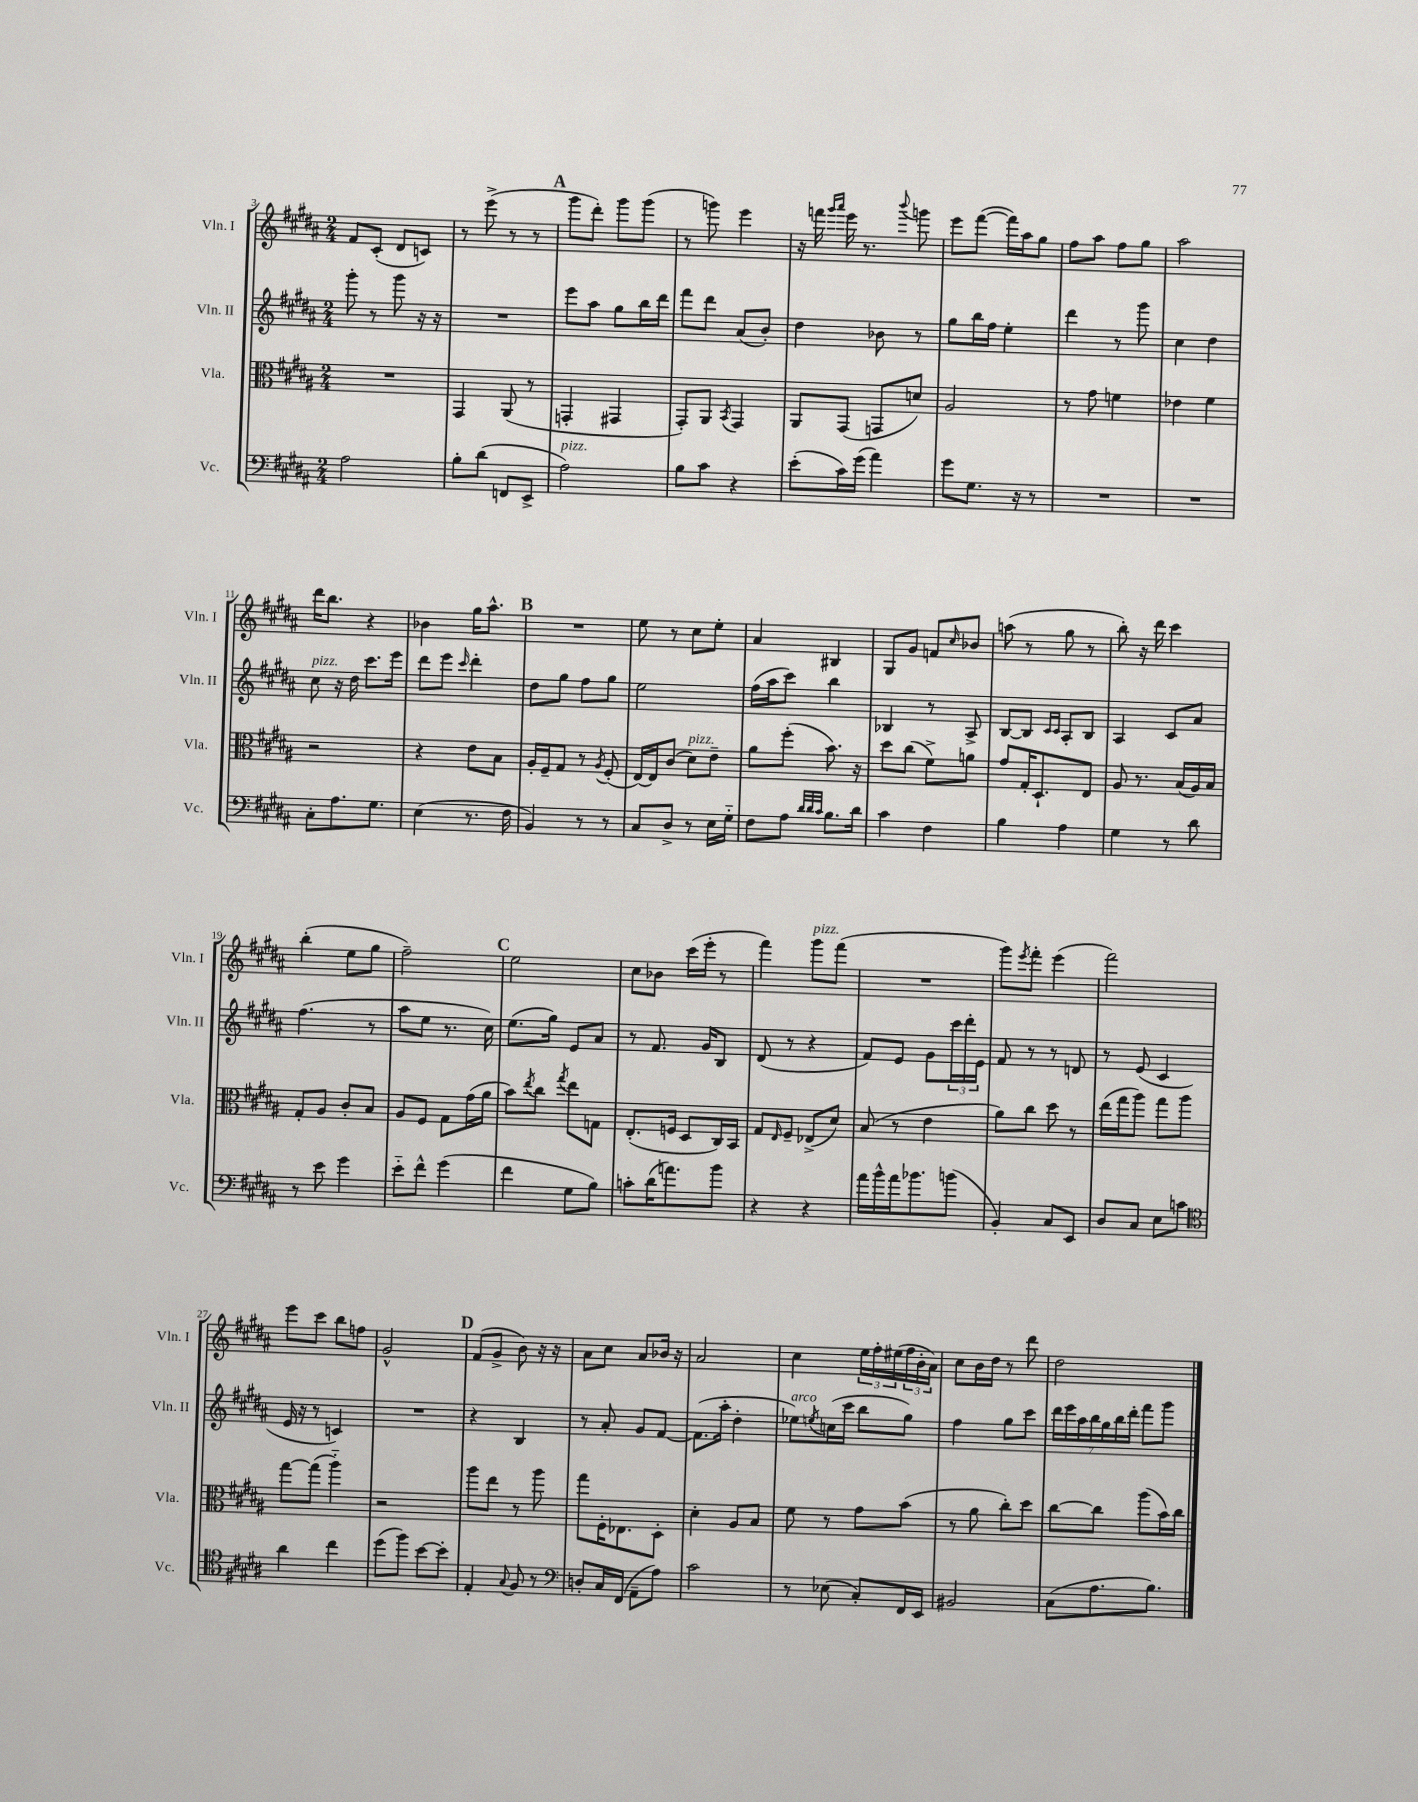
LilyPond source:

<<
\new StaffGroup <<
\new Staff = "s0" \with { instrumentName = "Vln. I" shortInstrumentName = "Vln. I" } {
    \clef treble \key b \major \numericTimeSignature \time 2/4
    fis'8 cis'8-.( dis'8 c'8) |
    r8 e'''8->( r8 r8 |
    \mark \markup { \bold "A" } gis'''8 dis'''8-.) gis'''8 gis'''8( |
    r8 g'''8) e'''4 |
    r16 f'''16 \grace { gis'''16 ais'''16 } e'''16 r8. \appoggiatura { b'''8 } g'''8 |
    e'''8 fis'''8~( fis'''16) ais''16 gis''8 |
    fis''8 ais''8 fis''8 gis''8 |
    ais''2 |
    dis'''16 b''8. r4 |
    bes'4 gis''16 ais''8.-^ |
    \mark \markup { \bold "B" } R2 |
    e''8 r8 cis''8 e''8-. |
    ais'4 bis4 |
    gis8 gis'8 f'8 \grace { cis''16 } bes'8 |
    a''8( r8 gis''8 r8 |
    b''8-.) r16 dis'''16 cis'''4 |
    b''4-.( e''8 gis''8 |
    fis''2--) |
    \mark \markup { \bold "C" } e''2 |
    cis''8 bes'8 cis'''16( e'''16-. r8 |
    fis'''4) gis'''8^\markup { \italic "pizz." } fis'''8( |
    R2 |
    gis'''8) \acciaccatura { e'''8 } fis'''8-. e'''4( |
    fis'''2) |
    e'''8 cis'''8 b''8 f''8 |
    gis'2-^ |
    \mark \markup { \bold "D" } fis'8( gis'8-> b'8) r16 r16 |
    ais'8 cis''8 ais'8 bes'16 r16 |
    ais'2 |
    cis''4 \tuplet 3/2 { e''16 fis''16-. eis''16( } \tuplet 3/2 { fis''16 b'16-. ais'16) } |
    cis''8 b'16 dis''16 r8 dis'''8 |
    dis''2 \bar "|." |
}
\new Staff = "s1" \with { instrumentName = "Vln. II" shortInstrumentName = "Vln. II" } {
    \clef treble \key b \major \numericTimeSignature \time 2/4
    gis'''8-. r8 gis'''8 r16 r16 |
    R2 |
    \mark \markup { \bold "A" } e'''8 ais''8 gis''8 b''16 dis'''16 |
    fis'''8 dis'''8 ais'8( b'8-.) |
    dis''4 bes'8 r8 |
    gis''8 b''16 fis''16 e''4-. |
    dis'''4 r8 gis'''8 |
    cis''4 dis''4 |
    cis''8^\markup { \italic "pizz." } r16 dis''16 cis'''8. e'''16 |
    dis'''8 e'''8 \grace { cis'''16 } dis'''4-. |
    \mark \markup { \bold "B" } dis''8 gis''8 fis''8 gis''8 |
    e''2 |
    fis''16( ais''16 cis'''8) b''4 |
    bes4 r8 ais8-> |
    b8~ b8 \grace { cis'16 cis'16 } ais8-. b8 |
    ais4 cis'8 ais'8 |
    fis''4.( r8 |
    ais''8 e''8 r8. cis''16) |
    \mark \markup { \bold "C" } e''8.( gis''16) e'8 ais'8 |
    r8 fis'8. gis'16 b8 |
    dis'8( r8 r4 |
    fis'8) e'8 gis'8 \tuplet 3/2 { cis'''16 dis'''16-. e'16 } |
    fis'8 r8 r8 d'8 |
    r8 e'8( cis'4 |
    e'16 r16 r8 c'4) |
    R2 |
    \mark \markup { \bold "D" } r4 b4 |
    r8 ais'8-. gis'8 fis'8~ |
    fis'8.( ais''16-. dis''4-. |
    ees''8^\markup { \italic "arco" }) \acciaccatura { e''8 } c''16( cis'''16 b''8 gis''8) |
    fis''4 gis''8 cis'''8 |
    \tuplet 7/4 { dis'''16 e'''16 ais''16 b''16 gis''16 b''16 dis'''16-. } fis'''8 gis'''8 \bar "|." |
}
\new Staff = "s2" \with { instrumentName = "Vla." shortInstrumentName = "Vla." } {
    \clef alto \key b \major \numericTimeSignature \time 2/4
    R2 |
    gis,4 ais,8( r8 |
    \mark \markup { \bold "A" } g,4-. gis,4 |
    gis,8-.) ais,8 \acciaccatura { b,8 } gis,4 |
    ais,8 gis,8( g,8 d'8) |
    ais2 |
    r8 gis'8 f'4 |
    ees'4 fis'4 |
    r2 |
    r4 e'8 b8 |
    \mark \markup { \bold "B" } ais16-. fis16-- gis8 r8 \acciaccatura { ais8 } fis8-.( |
    e16~) e16 cis'8( dis'8^\markup { \italic "pizz." }) e'8-- |
    ais'8 fis''8-.( b'8.) r16 |
    dis''8 cis''8( fis'8->) a'8 |
    gis'8 gis16-. dis8.-! e8 |
    ais8 r8. b16( ais16) b16 |
    gis8-. ais8 cis'8-. b8 |
    ais8 fis8 gis8 gis'16( ais'16 |
    \mark \markup { \bold "C" } b'8) \acciaccatura { e''8 } cis''8 \acciaccatura { gis''8 } e''8 g8 |
    e8.-.( f16 dis8 cis16) b,16 |
    gis8 \grace { e16 } fis8-- ees8->( dis'8) |
    b8( r8 e'4 |
    ais'8) cis''8 dis''8 r8 |
    e''16( gis''16 ais''8) gis''8 ais''8 |
    gis''8~ gis''8( ais''4-_) |
    r2 |
    \mark \markup { \bold "D" } ais''8 e''8 r8 ais''8 |
    gis''8 fis16-. ees8. dis8-. |
    dis'4-. ais8 b8 |
    fis'8 r8 gis'8 b'8( |
    r8 ais'8 cis''8-.) dis''8 |
    cis''8~ cis''8 ais''8( b'16) cis''16 \bar "|." |
}
\new Staff = "s3" \with { instrumentName = "Vc." shortInstrumentName = "Vc." } {
    \clef bass \key b \major \numericTimeSignature \time 2/4
    ais2 |
    b8-. dis'8( f,8 e,8-> |
    \mark \markup { \bold "A" } ais2^\markup { \italic "pizz." }) |
    b8 cis'8 r4 |
    e'8-.( cis'16) gis'16( ais'4) |
    gis'8 gis8. r16 r8 |
    R2 |
    R2 |
    cis8-. ais8. gis8. |
    e4( r8. fis16 |
    \mark \markup { \bold "B" } b,4) r8 r8 |
    cis8 dis8-> r8 e16 gis16-_ |
    fis8 ais8 \grace { dis'32 dis'32 cis'32 } b8. dis'16 |
    cis'4 fis4 |
    b4 ais4 |
    gis4 r8 dis'8 |
    r8 e'8 gis'4 |
    e'8-_ fis'8-^ gis'4( |
    \mark \markup { \bold "C" } fis'4 gis8 b8) |
    c'8-. dis'16( a'8.) b'8 |
    r4 r4 |
    ais'16 b'16-^ ais'16 bes'8. b'8( |
    b,4-.) cis8 e,8 |
    dis8 cis8 e8 c'8 |
    \clef tenor ais'4 cis''4 |
    dis''8( fis''8) b'8~ b'8-. |
    \mark \markup { \bold "D" } e4-. \appoggiatura { gis8 } fis8 r8 |
    \clef bass d8-. cis16 fis,16( ais,8-- ais8) |
    cis'2 |
    r8 ees8( cis8-.) fis,16 e,16 |
    bis,2 |
    cis8( ais8. b8.) \bar "|." |
}
>>
>>
\layout { \context { \Score currentBarNumber = #3 } }
